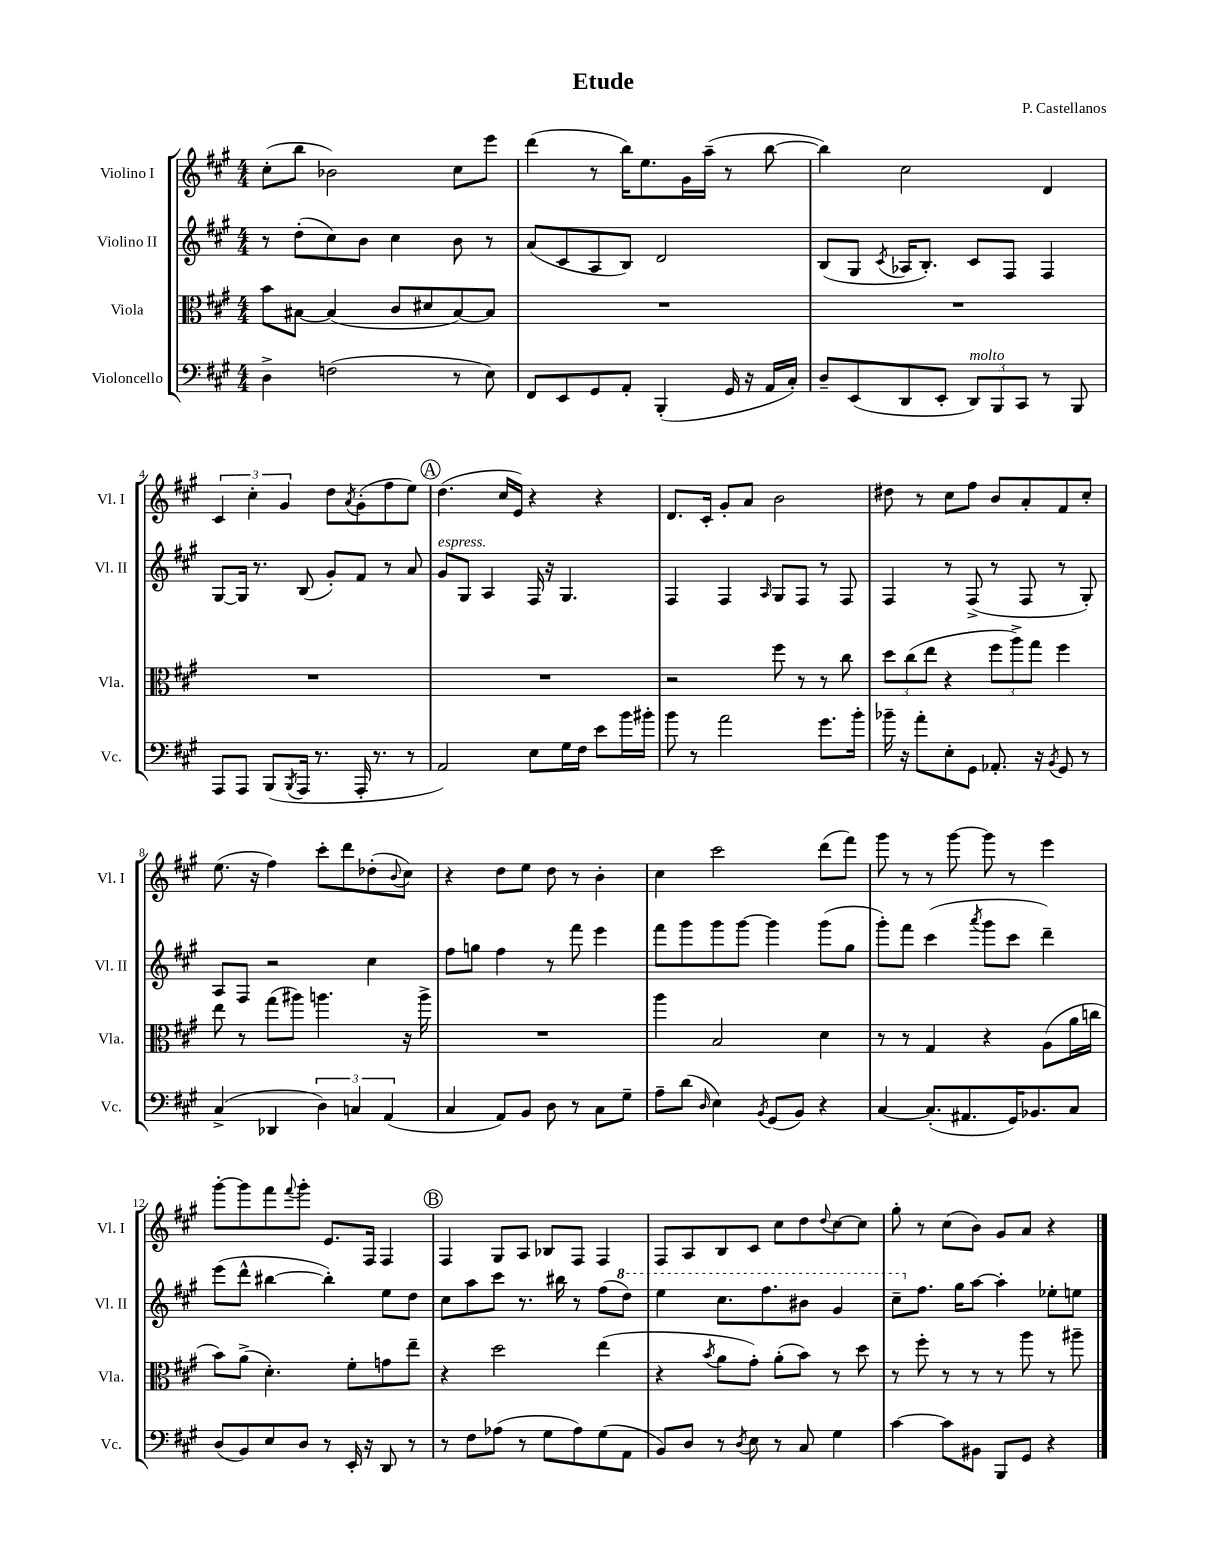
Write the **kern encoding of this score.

**kern	**kern	**kern	**kern
*staff4	*staff3	*staff2	*staff1
*clefF4	*clefC3	*clefG2	*clefG2
*k[f#c#g#]	*k[f#c#g#]	*k[f#c#g#]	*k[f#c#g#]
*M4/4	*M4/4	*M4/4	*M4/4
4D^	8b	8r	(8cc#'
.	[8B#	(8dd'	8bb
(2F	(4B#]	8cc#)	2b-)
.	.	8b	.
.	8c#	4cc#	.
.	8d#	.	.
8r	[8B#)	8b	8cc#
8E)	8B#]	8r	8eee
=	=	=	=
8FF#	1r	(8a	(4ddd
8EE	.	8c#	.
8GG#	.	8A	8r
8AA'	.	8B)	16bb)
.	.	.	8.ee
(4BBB'	.	2d	.
.	.	.	16g#
.	.	.	(16aa~
16GG#	.	.	8r
16r	.	.	.
16AA	.	.	[8bb
16C#')	.	.	.
=	=	=	=
8D~	1r	(8B	4bb])
(8EE	.	8G#	.
.	.	8qc#	.
8DD	.	16A-	2cc#
.	.	8.B')	.
8EE'	.	.	.
12DD)	.	8c#	.
12BBB	.	.	.
.	.	8F#	.
12CC#	.	.	.
8r	.	4F#	4d
8BBB	.	.	.
=	=	=	=
8AAA	1r	[8G#	6c#
8AAA	.	16G#]	.
.	.	.	6cc#'
.	.	8.r	.
(8BBB	.	.	.
.	.	.	6g#
8qBBB	.	.	.
16AAA	.	(8B	.
8.r	.	.	.
.	.	8g#')	8dd
.	.	.	8qa
16AAA'	.	8f#	(8g#'
8.r	.	.	.
.	.	8r	8ff#
8r	.	8a	8ee)
=	=	=	=
2AA)	1r	8g#	(4.dd
.	.	8G#	.
.	.	4A	.
.	.	.	16cc#
.	.	.	16e)
8E	.	16F#	4r
.	.	16r	.
16G#	.	4.G#	.
16F#	.	.	.
8e	.	.	4r
16b	.	.	.
16b#'	.	.	.
=	=	=	=
8b	2r	4F#	8.d
8r	.	.	.
.	.	.	16c#'
2a	.	4F#	8g#'
.	.	.	8a
.	.	16qqA	.
.	8ff#	8G#	2b
.	8r	8F#	.
8.g#	8r	8r	.
.	8cc#	8F#	.
16b'	.	.	.
=	=	=	=
16b-~	12dd	4F#	8dd#
16r	.	.	.
.	(12cc#	.	.
8a'	.	.	8r
.	12ee	.	.
8E'	4r	8r	8cc#
8GG#	.	(8F#^	8ff#
8.AA-'	12ff#	8r	8b
.	12aa^)	.	.
.	.	8F#	8a'
.	12gg#	.	.
16r	.	.	.
8qBB	.	.	.
8GG#	4ff#	8r	8f#
8r	.	8G#')	8cc#'
=	=	=	=
(4C#^	8ee	8A	(8.ee
.	8r	8F#	.
.	.	.	16r
4DD-	(8gg#	2r	4ff#)
.	8aa#)	.	.
6D)	4.aa	.	8ccc#'
.	.	.	8ddd
6C	.	.	.
.	.	4cc#	(8dd-'
(6AA	.	.	.
.	.	.	8qqb
.	16r	.	8cc#)
.	16aa^	.	.
=	=	=	=
4C#	1r	8ff#	4r
.	.	8gg	.
8AA)	.	4ff#	8dd
8BB	.	.	8ee
8D	.	8r	8dd
8r	.	8fff#	8r
8C#	.	4eee	4b'
8G#~	.	.	.
=	=	=	=
8A~	4aa	8fff#	4cc#
(8d	.	8ggg#	.
16qqD	.	.	.
4E)	2B	8ggg#	2ccc#
.	.	[8ggg#	.
8qBB	.	.	.
(8GG#	.	4ggg#]	.
8BB)	.	.	.
4r	4d	(8ggg#	(8ddd
.	.	8gg#	8fff#)
=	=	=	=
[4C#	8r	8ggg#')	8ggg#
.	8r	8fff#	8r
(8.C#']	4G#	(4ccc#	8r
.	.	.	[8ggg#
8.AA#	.	.	.
.	.	8qaaa	.
.	4r	8ggg#	8ggg#]
16GG#)	.	8ccc#	8r
8.BB-	.	.	.
.	(8A	4ddd~)	4eee
8C#	16a	.	.
.	16cc	.	.
=	=	=	=
(8D	8b)	(8eee	[8ggg#'
8BB)	(8a^	8ddd^^	8ggg#]
8E	4.d')	[4bb#	8fff#
.	.	.	8qqfff#
8D	.	.	8ggg#'
8r	.	4bb#'])	8.e
16EE'	8f#'	.	.
16r	.	.	16F#
8DD	8g	8ee	4F#
8r	8ee~	8dd	.
=	=	=	=
8r	4r	8cc#	4F#
8F#	.	8aa	.
(8A-	2dd	8ccc#	8G#
8r	.	8.r	8A
8G#	.	.	8B-
.	.	16bb#	.
8A-)	.	8r	8F#
(8G#	(4ee	(8ff#	4F#
8AA	.	8ddd)	.
=	=	=	=
8BB)	4r	4eee	8F#
8D	.	.	8A
.	8qb	.	.
8r	8a	8.ccc#	8B
8qD	.	.	.
8E	8g#')	.	8c#
.	.	8.fff#	.
8r	(8a'	.	8cc#
8C#	8b)	8bb#	8dd
.	.	.	8qqdd
4G#	8r	4gg#	[8cc#
.	8dd	.	8cc#]
=	=	=	=
[4c#	8r	8ccc#~	8gg#'
.	8ff#'	8.ff#	8r
8c#]	8r	.	(8cc#
.	.	16gg#	.
8BB#	8r	[8aa	8b)
8BBB	8r	4aa']	8g#
8GG#	8aa	.	8a
4r	8r	8ee-'	4r
.	8aa#~	8ee	.
==	==	==	==
*-	*-	*-	*-
